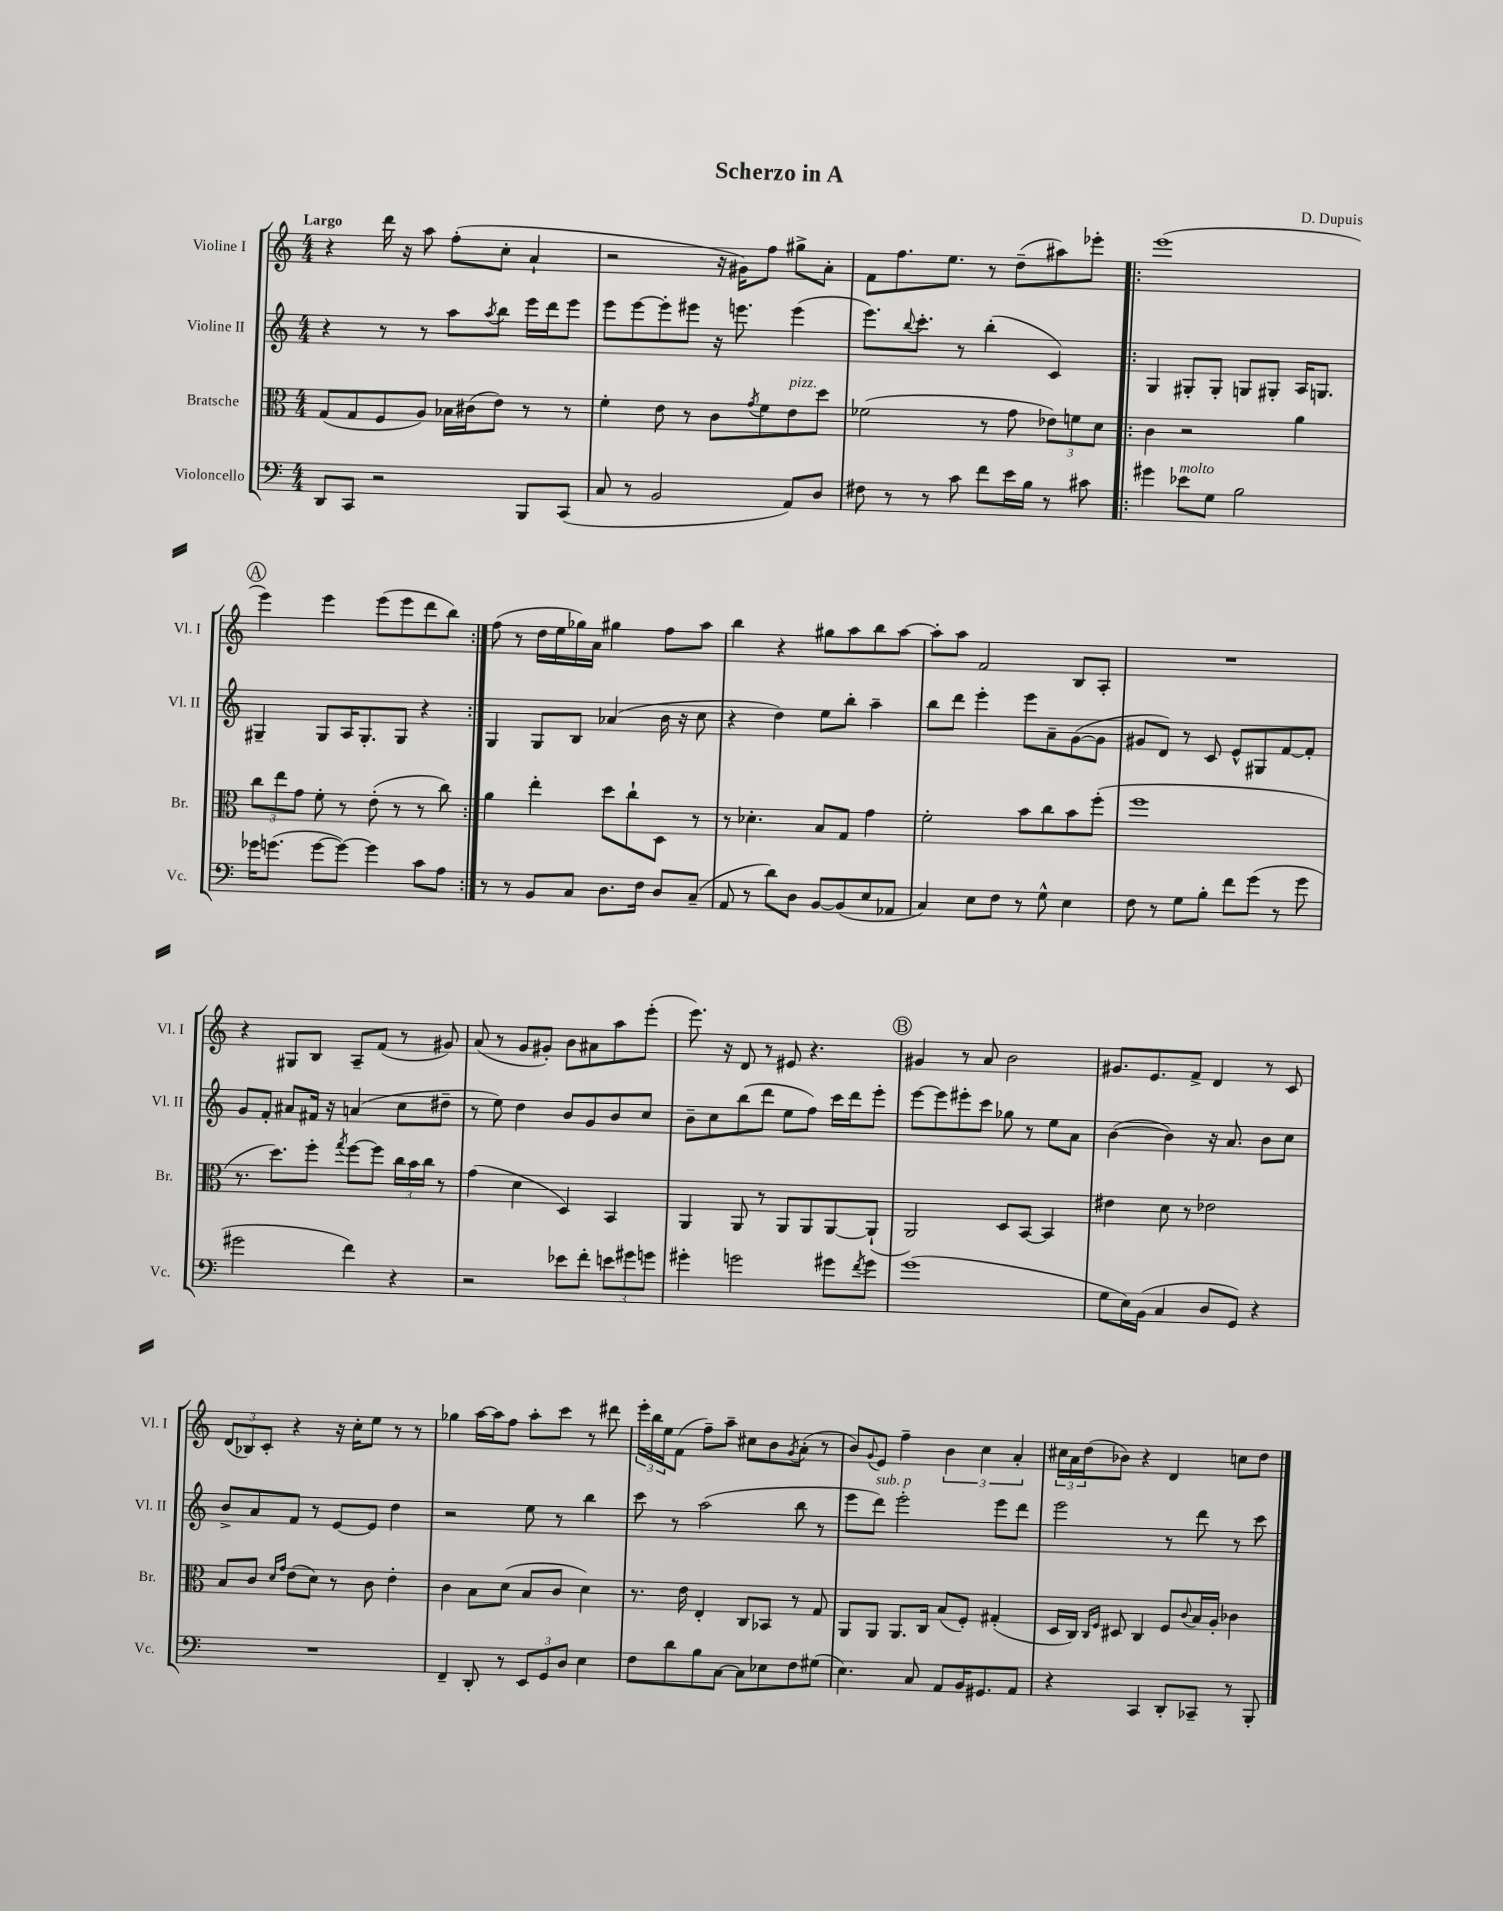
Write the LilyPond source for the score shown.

\header { title = "Scherzo in A" composer = "D. Dupuis" }
<<
\new StaffGroup <<
\new Staff = "s0" \with { instrumentName = "Violine I" shortInstrumentName = "Vl. I" } {
    \clef treble \key c \major \numericTimeSignature \time 4/4 \tempo "Largo"
    r4 d'''16 r16 a''8 f''8-.( c''8-. a'4-! |
    r2 r16 gis'16) f''8 gis''8-> a'8-. |
    f'8 f''8. e''8. r8 d''8--( ais''8) ees'''8-. |
    \repeat volta 2 { e'''1( |
    \mark \markup { \circle "A" } e'''4) e'''4 e'''8( e'''8 d'''8 b''8) | }
    f''8( r8 d''16 e''16 ges''16) a'16 gis''4 f''8 a''8 |
    b''4 r4 gis''8 a''8 b''8 a''8~ |
    a''8-. a''8 f'2 b8 a8-. |
    R1 |
    r4 gis8 b8 a8-- f'8( r8 gis'8) |
    a'8( r8 g'8 gis'8-.) b'8 ais'8 a''8 e'''8-.( |
    e'''8.) r16 d'8 r8 eis'8 r4. |
    \mark \markup { \circle "B" } gis'4 r8 a'8 b'2 |
    gis'8. e'8. f'8-> d'4 r8 c'8 |
    \tuplet 3/2 { d'8( bes8) c'8-. } r4 r16 c''16-. e''8 r8 r8 |
    ges''4 a''16~ a''16 f''8 a''8-. c'''8 r8 dis'''8 |
    \tuplet 3/2 { e'''16-. b''16 e''16 } f'8( f''8--) a''8-- cis''8 b'8 \acciaccatura { g'8 } a'8-.( r8 |
    b'8) \appoggiatura { g'8 } e'8 f''4-- \tuplet 3/2 { b'4 c''4 a'4-. } |
    \tuplet 3/2 { cis''16 a'16 d''16( } bes'8) r4 d'4 c''8 d''8 \bar "|." |
}
\new Staff = "s1" \with { instrumentName = "Violine II" shortInstrumentName = "Vl. II" } {
    \clef treble \key c \major \numericTimeSignature \time 4/4
    r4 r8 r8 a''8 \acciaccatura { a''8 } b''8 e'''16 d'''16 e'''8 |
    e'''8 e'''8~ e'''8-. eis'''8 r16 e'''8. e'''4( |
    e'''8.) \appoggiatura { b''8 } c'''8.-. r8 b''4-.( c'4) |
    \repeat volta 2 { g4 gis8-. gis8-. g8 gis8-. a16 g8. |
    \mark \markup { \circle "A" } gis4-- gis8 a16 gis8.-. gis8 r4 | }
    g4 g8 b8 aes'4( b'16 r16 c''8 |
    r4 d''4) e''8 b''8-. a''4-- |
    b''8 d'''8 e'''4-. e'''8 a'8-- g'8~( g'8 |
    gis'8 d'8) r8 c'8 e'8-^ gis8 f'8~ f'8-. |
    g'8 f'8-. ais'8 fis'16 r16 a'4( c''8 dis''8-- |
    r8 e''8) d''4 b'8 g'8 b'8 c''8 |
    b'8-- c''8 b''8( d'''8 e''8 f''8) c'''16 d'''16 e'''8-. |
    \mark \markup { \circle "B" } e'''8~ e'''8 eis'''8-. c'''8 ges''8 r8 e''8 a'8 |
    b'4~( b'4) r16 a'8. b'8 c''8 |
    b'8-> a'8 f'8 r8 e'8~ e'8 d''4 |
    r2 e''8 r8 b''4 |
    c'''8 r8 a''2( b''8 r8 |
    e'''8 d'''8^\markup { \italic "sub. p" }) e'''2-. e'''8 d'''8 |
    e'''2 r8 d'''8 r8 c'''8 \bar "|." |
}
\new Staff = "s2" \with { instrumentName = "Bratsche" shortInstrumentName = "Br." } {
    \clef alto \key c \major \numericTimeSignature \time 4/4
    g8( g8 f8 a8) bes16 cis'16( e'8) r8 r8 |
    f'4-. e'8 r8 c'8 \acciaccatura { g'8 } f'8 e'8^\markup { \italic "pizz." } d''8 |
    fes'2( r8 g'8 \tuplet 3/2 { ees'8) f'8 d'8 } |
    \repeat volta 2 { c'4 r2 a'4 |
    \mark \markup { \circle "A" } \tuplet 3/2 { c''8 e''8 g'8 } f'8-. r8 e'8-.( r8 r8 c''8) | }
    a'4 e''4-. d''8 c''8-! d8 r8 |
    r8 des'4.-. b8 g8 g'4 |
    f'2-. b'8 c''8 b'8 f''8-.( |
    f''1 |
    r8. d''8.) f''8-. \acciaccatura { g''8 } f''8~ f''8 \tuplet 3/2 { c''16 b'16 c''16 } r8 |
    g'4( d'4 d4) b,4 |
    a,4 a,8 r8 a,8 a,8 a,8~ a,8-!( |
    \mark \markup { \circle "B" } a,2) d8 b,8~ b,4 |
    eis'4 d'8 r8 ees'2 |
    b8 c'8 \grace { d'16 g'16 } e'8( d'8) r8 c'8 e'4-. |
    c'4 b8 d'8( b8 c'8 d'4) |
    r8. e'16 e4-. c8 bes,8 r8 g8 |
    a,8 a,8 a,8. c16 b8( f8-.) gis4-.( |
    d16 c16) \grace { c16 f16 } dis8 c4 f8 \appoggiatura { c'8 } b16 a16-. ces'4 \bar "|." |
}
\new Staff = "s3" \with { instrumentName = "Violoncello" shortInstrumentName = "Vc." } {
    \clef bass \key c \major \numericTimeSignature \time 4/4
    d,8 c,8 r2 b,,8 c,8( |
    c8 r8 b,2 a,8) d8 |
    fis8 r8 r8 c'8 f'8 e'16 b16 r8 cis'8 |
    \repeat volta 2 { gis'4 ees'8^\markup { \italic "molto" } g8 b2 |
    \mark \markup { \circle "A" } ges'16 g'8.( g'8~ g'8~) g'4 c'8 a8 | }
    r8 r8 b,8 c8 d8. f16 d8 c8--( |
    a,8 r8 d'8) d8 b,8~ b,8( e8 aes,8 |
    c4) e8 f8 r8 g8-^ e4 |
    f8 r8 g8 b8-. f'8 g'8( r8 g'8 |
    gis'2 f'4) r4 |
    r2 ees'8 f'8-. \tuplet 3/2 { e'8 gis'8 g'8 } |
    gis'4-. g'2 gis'8 \acciaccatura { f'8 } gis'8 |
    \mark \markup { \circle "B" } g'1( |
    g8 e16) b,16( c4 d8 g,8) r4 |
    R1 |
    f,4-- d,8-. r8 \tuplet 3/2 { e,8 g,8 d8 } e4 |
    f8 d'8 b8 c8~ c8 ees8 f8 gis8( |
    e4.) c8 a,8 b,16 gis,8. a,8 |
    r4 c,4 d,8-. ces,8-- r8 b,,8-. \bar "|." |
}
>>
>>
\layout { \context { \Score \remove "Bar_number_engraver" } }
